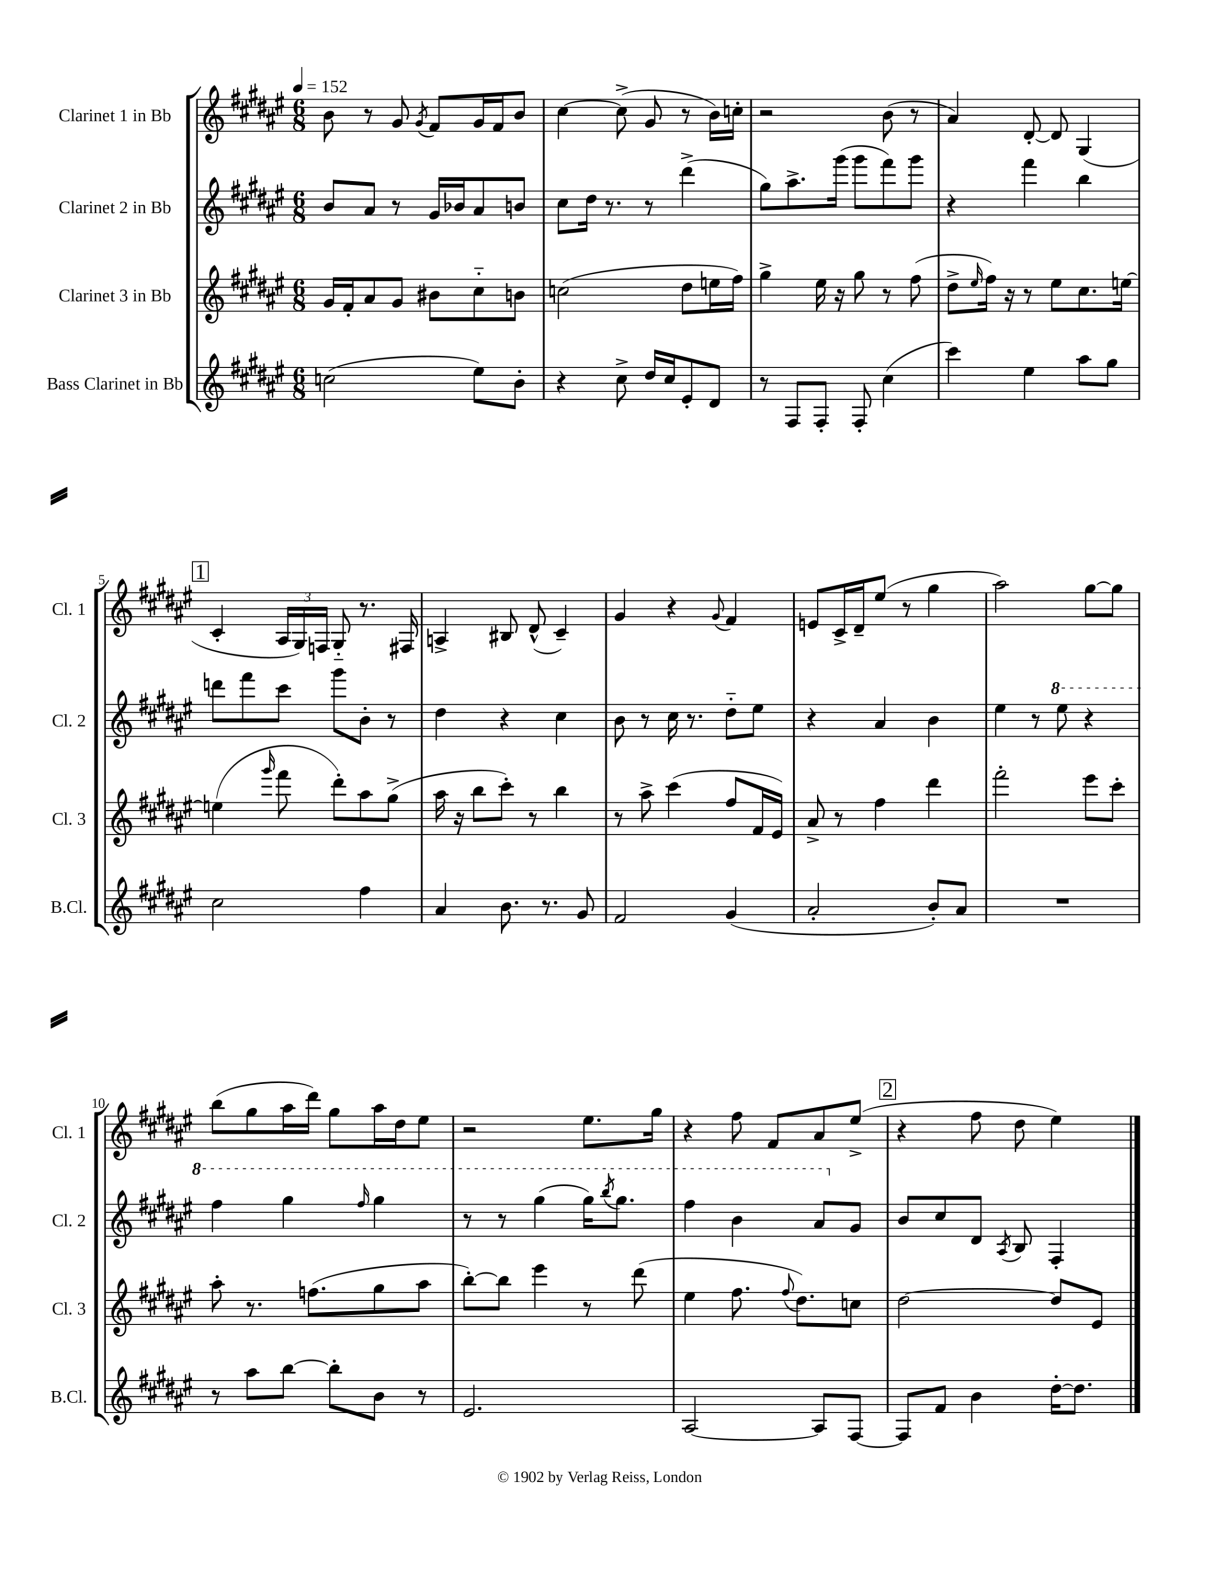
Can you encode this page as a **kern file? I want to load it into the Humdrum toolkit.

**kern	**kern	**kern	**kern
*staff4	*staff3	*staff2	*staff1
*clefG2	*clefG2	*clefG2	*clefG2
*k[f#c#g#d#a#e#]	*k[f#c#g#d#a#e#]	*k[f#c#g#d#a#e#]	*k[f#c#g#d#a#e#]
*M6/8	*M6/8	*M6/8	*M6/8
*MM152	*MM152	*MM152	*MM152
(2cc	16g#	8b	8b
.	16f#'	.	.
.	8a#	8a#	8r
.	8g#	8r	8g#
.	.	.	8qg#
.	8b#	16g#	8f#
.	.	16b-	.
8ee#)	8cc#'~	8a#	16g#
.	.	.	16f#
8b'	8b	8b	8b
=	=	=	=
4r	(2cc	8cc#	[4cc#
.	.	16dd#	.
.	.	8.r	.
8cc#^	.	.	(8cc#^]
16dd#	.	8r	8g#
16cc#	.	.	.
8e#'	8dd#	(4ddd#^	8r
8d#	16ee	.	16b)
.	16ff#)	.	16cc'
=	=	=	=
8r	4gg#^	8gg#)	2r
8F#	.	8.aa#^	.
8F#'	16ee#	.	.
.	16r	(16ggg#	.
8F#'	8gg#	8ggg#	.
(4cc#	8r	8fff#)	(8b
.	(8ff#	8ggg#	8r
=	=	=	=
4ccc#)	8dd#^	4r	4a#)
.	16qqee#	.	.
.	16ff#)	.	.
.	16r	.	.
4ee#	8r	4fff#	[8d#'
.	8ee#	.	8d#]
8aa#	8.cc#	4bb	(4G#
8gg#	.	.	.
.	[16ee	.	.
=	=	=	=
2cc#	(4ee]	8ddd	4c#'
.	.	8fff#	.
.	16qqggg#	.	.
.	8fff#	8ccc#	24A#
.	.	.	24G#)
.	.	.	24F
.	8ddd#')	8ggg#	8G#'~
4ff#	8aa#	8b'	8.r
.	(8gg#^	8r	.
.	.	.	16F#
=	=	=	=
4a#	16aa#	4dd#	4A^
.	16r	.	.
.	8bb	.	.
8.b	8ccc#')	4r	8B#
.	8r	.	(8d#^^
8.r	.	.	.
.	4bb	4cc#	4c#~)
8g#	.	.	.
=	=	=	=
2f#	8r	8b	4g#
.	8aa#^	8r	.
.	(4ccc#	16cc#	4r
.	.	8.r	.
.	.	.	8qqg#
(4g#	8ff#	8dd#'~	4f#
.	16f#	8ee#	.
.	16e#)	.	.
=	=	=	=
2a#'	8a#^	4r	8e
.	8r	.	16c#^
.	.	.	16d#~
.	4ff#	4a#	(8ee#
.	.	.	8r
8b')	4ddd#	4b	4gg#
8a#	.	.	.
=	=	=	=
2.r	2fff#'	4ee#	2aa#)
.	.	8r	.
.	.	8eee#	.
.	8eee#	4r	[8gg#
.	8ccc#'	.	8gg#]
=	=	=	=
8r	8aa#'	4fff#	(8bb
8aa#	8.r	.	8gg#
[8bb	.	4ggg#	16aa#
.	(8.ff	.	16ddd#)
8bb']	.	.	8gg#
.	.	16qqfff#	.
8b	8gg#	4ggg#	16aa#
.	.	.	16dd#
8r	8aa#	.	8ee#
=	=	=	=
2.e#	[8bb')	8r	2r
.	8bb]	8r	.
.	4eee#	(4ggg#	.
.	8r	16ggg#)	8.ee#
.	.	8qbbb	.
.	.	8.ggg#	.
.	(8ddd#	.	.
.	.	.	16gg#
=	=	=	=
[2A#	4ee#	4fff#	4r
.	8.ff#	4bb	8ff#
.	.	.	8f#
.	8qqff#	.	.
.	8.dd#)	.	.
8A#]	.	8aa#	8a#
[8F#	8cc	8g#	(8ee#^
=	=	=	=
8F#]	[2dd#	8b	4r
8f#	.	8cc#	.
4b	.	8d#	8ff#
.	.	8qA#	.
.	.	8B	8dd#
[16dd#'	8dd#]	4F#'	4ee#)
8.dd#]	.	.	.
.	8e#	.	.
==	==	==	==
*-	*-	*-	*-
